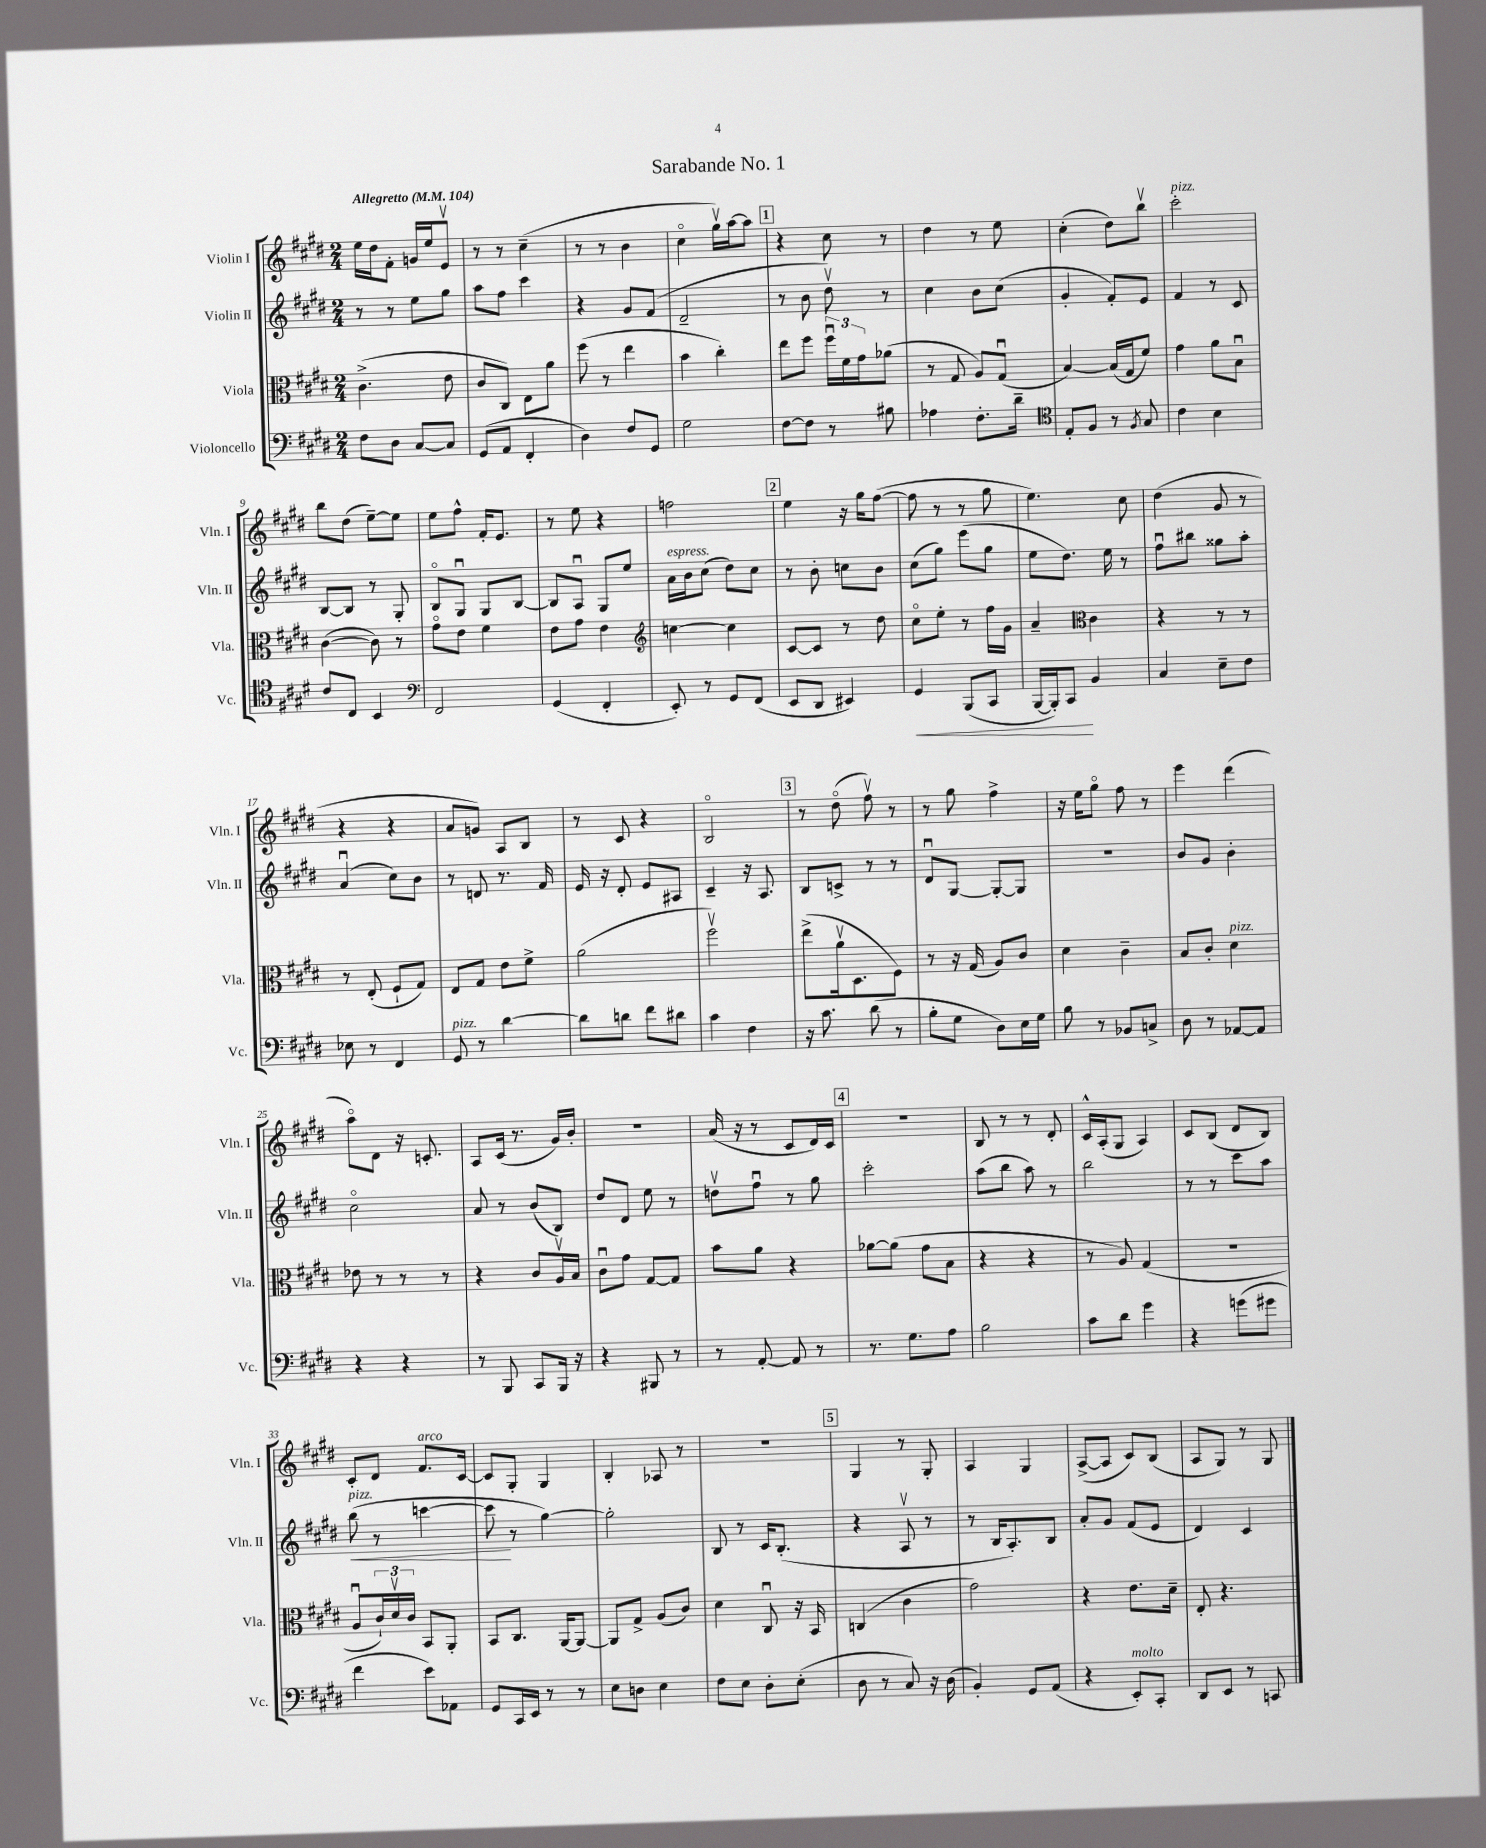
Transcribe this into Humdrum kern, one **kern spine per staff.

**kern	**kern	**kern	**kern
*staff4	*staff3	*staff2	*staff1
*clefF4	*clefC3	*clefG2	*clefG2
*k[f#c#g#d#]	*k[f#c#g#d#]	*k[f#c#g#d#]	*k[f#c#g#d#]
*M2/4	*M2/4	*M2/4	*M2/4
*MM104	*MM104	*MM104	*MM104
8F#\L	(4.c#^\	8r	16ee\LL
.	.	.	16dd#\J
8D#\J	.	8r	8f#'\J
[8C#/L	.	8ee\L	16g/LL
.	.	.	16ee/J
8C#/]J	8e\	8gg#\J	8ev/J
=	=	=	=
(8GG#/L	8c#/L	8aa\L	8r
8AA/J	8C#/J)	8ff#\J	8r
4FF#'/	8E\L	4ccc#\	(4cc#~\
.	8a\J	.	.
=	=	=	=
4D#\)	(8ff#\	4r	8r
.	8r	.	8r
8F#/L	4ee\	8g#/L	4b\
8GG#/J	.	(8f#/J	.
=	=	=	=
2G#\	4b\	2d#~/	4cc#o\
.	4cc#'\)	.	16gg#v\LL)
.	.	.	[16aa\J
.	.	.	8aa\]J
=	=	=	=
[8F#\L	8ee\L	8r	4r
8F#\]J	8ff#\J	8b\	.
8r	24ff#u\LL	8dd#v\)	8cc#\
.	24f#\	.	.
.	24g#\J	.	.
8B#\	(8a-\J	8r	8r
=	=	=	=
4A-\	8r	4cc#\	4dd#\
.	8G#/	.	.
8.F#'\L	8A/L)	8b\L	8r
.	(8G#u/J	(8cc#\J	8ee\
16d#~\Jk	.	.	.
=	=	=	=
*clefC4	*	*	*
8E'/L	[4B/)	4g#'/	(4cc#'\
8F#/J	.	.	.
8r	(16B/]LL	8f#'/L)	8dd#\L)
.	16G#/J	.	.
8qF#/	.	.	.
8G#/	8f#/J)	8e/J	8bbv\J
=	=	=	=
4c#\	4g#\	4f#/	2ccc#'\
4B\	8a\L	8r	.
.	8Bu\J	8c#/	.
=	=	=	=
8c#/L	([4c#\	[8B/L	8bb\L
8C#/J	.	8B/]J	(8dd#\J
4BB/	8c#\])	8r	[8ee~\L)
.	8r	8G#'/	8ee\]J
=	=	=	=
*clefF4	*	*	*
2FF#/	8g#o\L	8Bo/L	8ee\L
.	8e\J	8G#u/J	8ff#^^\J
.	4f#\	8G#/L	16f#'/LK
.	.	.	8.e/J
.	.	[8B/J	.
=	=	=	=
(4GG#/	8e\L	8B/]L	8r
.	8g#\J	8Au/J	8ee\
4FF#'/	4e\	8G#/L	4r
.	.	8ee/J	.
=	=	=	=
*	*clefG2	*	*
8EE'/)	[4cc\	16a\LL	2ff\
.	.	16b\J	.
8r	.	(8cc#\J	.
8GG#/L	4cc\]	8dd#\L)	.
(8FF#/J	.	8cc#\J	.
=	=	=	=
8EE/L	[8c#/L	8r	4ee\
8DD#/J	8c#/]J	8b'\	.
4EE#/)	8r	8cc\L	16r
.	.	.	16gg#\LK
.	8dd#\	8b\J	([8ff#\J
=	=	=	=
4GG#/	8cc#o\L	(8cc#\L	8ff#\]
.	8ee'\J	8gg#\J)	8r
(8BBB/L	8r	(8eee\L	8r
8CC#/J	16ff#\LL	8gg#\J	8gg#\
.	16g#\JJ	.	.
=	=	=	=
[16BBB/LL	4a~/	8ee\L	4.ee\)
16BBB'/]J)	.	.	.
8CC#/J	.	8.dd#\J)	.
*	*clefC3	*	*
4BB/	4c#\	.	.
.	.	16ee\	.
.	.	8r	8cc#\
=	=	=	=
4C#/	4r	8ff#u\L	(4dd#\
.	.	8bb#\J	.
8E~\L	8r	8gg##\L	8g#/
8F#\J	8r	8aa'\J	8r
=	=	=	=
8E-\	8r	(4au/	4r
8r	(8E'/	.	.
4FF#/	8F#`/L	8cc#\L)	4r
.	8G#/J)	8b\J	.
=	=	=	=
8GG#/	8E/L	8r	8a/L
8r	8G#/J	8d/	8g/J)
[4d#\	8e\L	8.r	8A/L
.	8f#^\J	.	8B/J
.	.	16f#/	.
=	=	=	=
8d#\]L	(2a\	16e/	8r
.	.	16r	.
8d\J	.	8d#'/	8c#/
8f#\L	.	8e/L	4r
8d#\J	.	8A#/J	.
=	=	=	=
4c#\	2ff#v\)	4c#~/	2Bo/
4F#\	.	16r	.
.	.	8.A/	.
=	=	=	=
16r	(8ee^\L	8B/L	8r
8.c#\	.	.	.
.	16av\k	8c^/J	(8dd#o\
.	8.D#\	.	.
(8d#\	.	8r	8ff#v\)
8r	8F#\J)	8r	8r
=	=	=	=
8B'\L	8r	8d#u/L	8r
8G#\J	16r	[8G#/J	8gg#\
.	(16G#/	.	.
8D#\L)	8A/L)	8G#'/_L	4ff#^\
16E\L	8c#/J	8G#/]J	.
16G#\JJ	.	.	.
=	=	=	=
8B\	4d#\	2r	16r
.	.	.	16ee\LK
8r	.	.	8gg#o\J
8BB-/L	4c#~\	.	8ff#\
8C^/J	.	.	8r
=	=	=	=
8D#\	8B/L	8b/L	4eee\
8r	8c#'/J	8g#/J	.
[8AA-/L	4d#\	4b'\	(4ddd#\
8AA-/]J	.	.	.
=	=	=	=
4r	8e-\	2cc#o\	8aao\L)
.	8r	.	8d#\J
4r	8r	.	16r
.	.	.	8.c'/
.	8r	.	.
=	=	=	=
8r	4r	8a/	8A/L
8BBB/	.	8r	(16c#/Jk
.	.	.	8.r
8CC#/L	8c#/L	(8b/L	.
16BBB/Jk	16Av/L	8B/J)	16g#/LL)
16r	16B/JJ	.	16b'/JJ
=	=	=	=
4r	8c#u\L	8dd#/L	2r
.	8g#\J	8d#/J	.
8BBB#/	[8G#/L	8ee\	.
8r	8G#/]J	8r	.
=	=	=	=
8r	8b\L	8ddv\L	(16a/
.	.	.	16r
[8AA'/	8a\J	8ff#u\J	8r
8AA/]	4r	8r	8c#/L
8r	.	8gg#\	16d#/L)
.	.	.	16c#/JJ
=	=	=	=
8.r	[8a-\L	2ccc#'\	2r
.	(8a-\]J	.	.
8.G#\L	.	.	.
.	8g#\L	.	.
8A\J	8B\J	.	.
=	=	=	=
2B\	4r	(8aa\L	8B/
.	.	8bb\J	8r
.	4r	8aa\)	8r
.	.	8r	8d#'/
=	=	=	=
8c#\L	8r	2bb\	16c#^^/LL
.	.	.	(16A'/J
8d#\J	8A/)	.	8G#/J
4g#\	(4G#/	.	4A/)
=	=	=	=
4r	2r	8r	8c#/L
.	.	8r	(8B/J
(8g\L	.	8ccc#\L	8d#/L
8g#\J	.	8aa\J	8B/J)
=	=	=	=
4f#\	8Au/L	(8bb\	8c#'/L
.	24c#`/L)	8r	8d#/J
.	24d#v/	.	.
.	24c#/JJ	.	.
8e\L)	8BB/L	[4ccc\	8.f#/L
8AA-\J	8AA'/J	.	.
.	.	.	[16c#/Jk
=	=	=	=
8GG#/L	8BB/L	8ccc\]	8c#/]L
16CC#/L	8.C#/J	8r	8G#'/J
16EE/JJ	.	.	.
8r	.	[4gg#\)	4G#/
.	[16AA/LK	.	.
8r	8AA/_J	.	.
=	=	=	=
8E\L	8AA/]L	2gg#'\]	4B'/
8D\J	8G#^/J	.	.
4E\	(8A/L	.	8A-/
.	8c#/J)	.	8r
=	=	=	=
8F#\L	4d#\	8B/	2r
8E\J	.	8r	.
8D#'\L	8C#u/	16c#/LK	.
.	.	(8.B'/J	.
(8E'\J	16r	.	.
.	16BB/	.	.
=	=	=	=
8D#\	(4C/	4r	4G#/
8r	.	.	.
8C#/)	4c#\	8Av/	8r
16r	.	8r	8G#'/
(16D#\	.	.	.
=	=	=	=
4BB'/)	2g#\)	8r	4A/
.	.	16B/LK	.
.	.	8.A'/)	.
8GG#/L	.	.	4G#/
(8AA/J	.	8B/J	.
=	=	=	=
4r	4r	8a'/L	([8A^/L
.	.	8g#/J	8A/]J
8EE'/L)	8.e\L	(8f#/L	8c#/L)
8CC#'/J	.	8e/J	(8B/J
.	16d#~\Jk	.	.
=	=	=	=
8DD#/L	8E'/	4d#/)	8A/L
8EE/J	4.r	.	8G#/J)
8r	.	4c#/	8r
8CC/	.	.	8G#/
==	==	==	==
*-	*-	*-	*-
